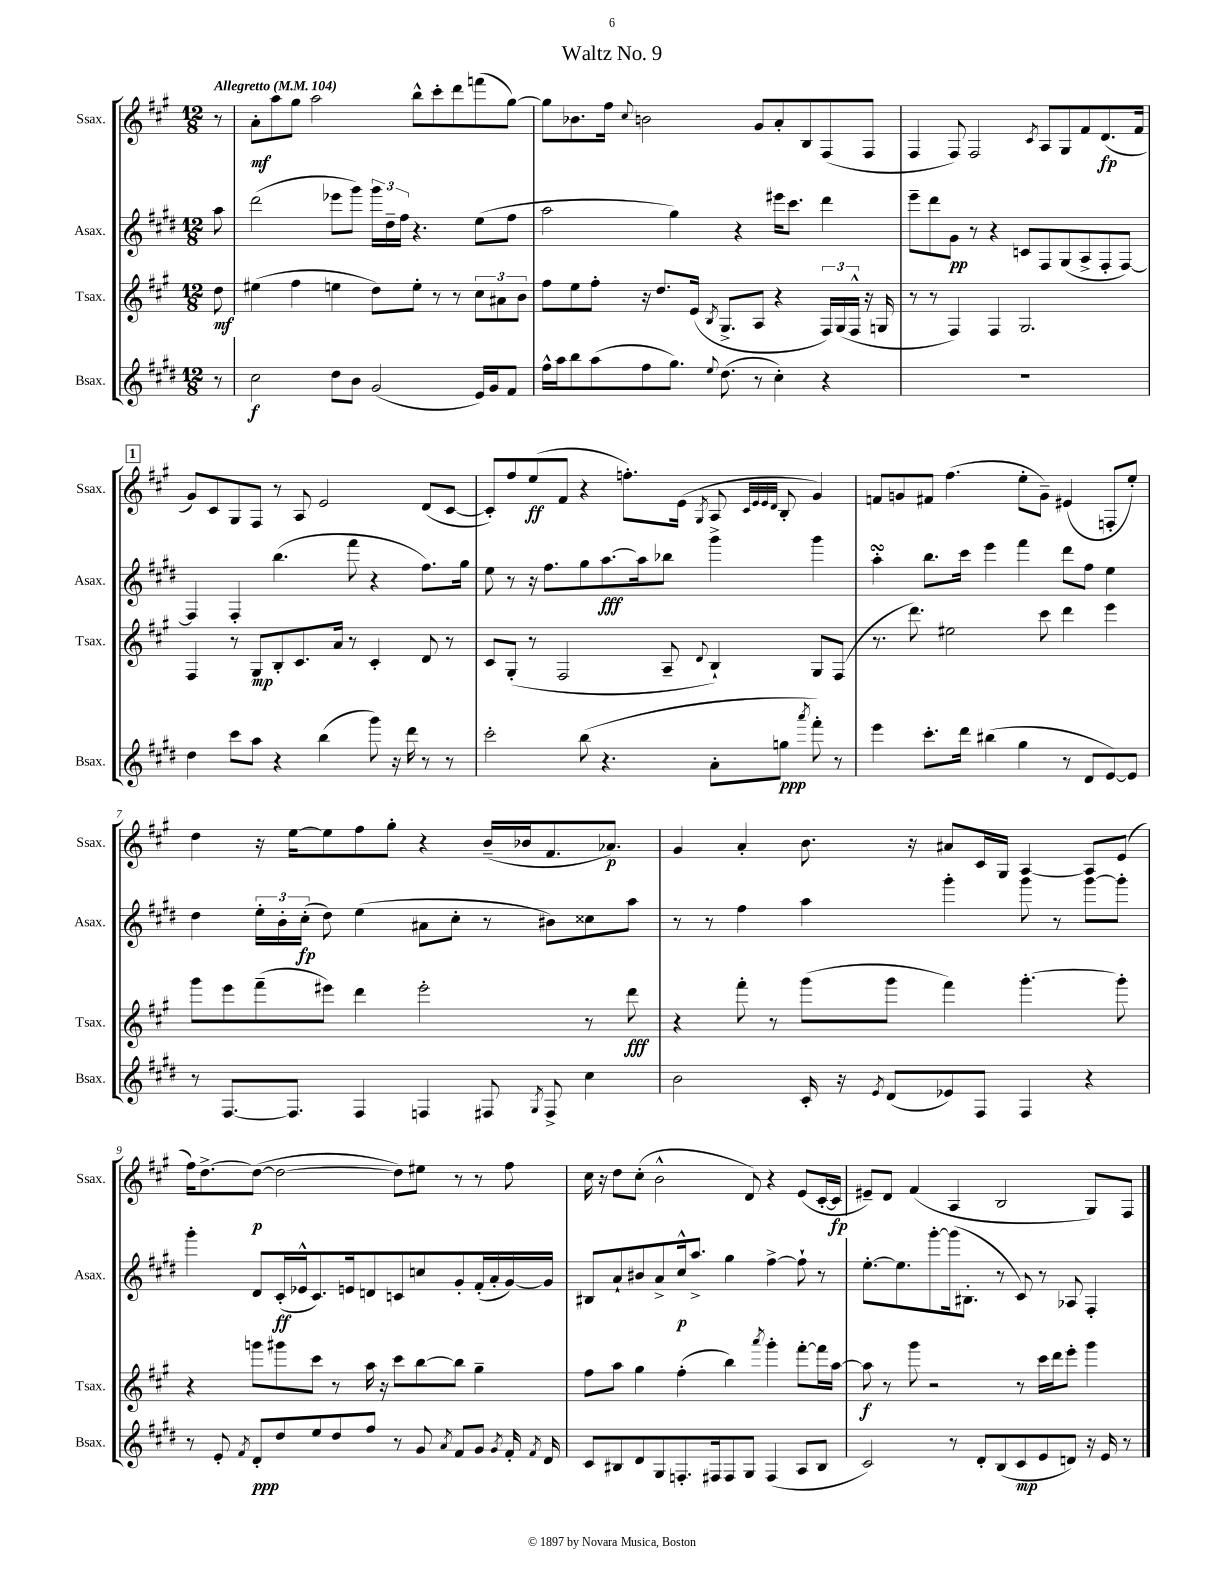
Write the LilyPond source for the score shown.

\header { title = "Waltz No. 9" }
<<
\new StaffGroup <<
\new Staff = "s0" \with { instrumentName = "Ssax." shortInstrumentName = "Ssax." } {
    \clef treble \key a \major \numericTimeSignature \time 12/8 \partial 8 \tempo "Allegretto" 4 = 104
    \autoBeamOff r8 |
    a'8[-.\mf a''8 gis''8] a''2 b''8[-^ cis'''8-. d'''8 f'''8( gis''8]~) |
    gis''8[ bes'8. fis''16] \appoggiatura { cis''8 } b'2 gis'8[ a'8-. b8 fis8( fis8] |
    fis4 fis8) fis2 \acciaccatura { cis'8 } a8[ gis8 fis'8 d'8.\fp( fis'16] |
    \mark \markup { \box "1" } gis'8[) cis'8 gis8 fis8] r8 a8 e'2 d'8[( cis'8]~ |
    cis'8[-.) fis''8 e''8\ff( fis'8] r4 f''8.[-.) e'16]( \acciaccatura { gis8 } a8 \grace { cis'32[ e'32 e'32 d'32] } b8-. gis'4) |
    f'8[ g'8 fis'8] fis''4.( e''8[-. g'8]--) eis'4( f8[-. e''8]-.) |
    d''4 r16 e''16[~ e''8 fis''8 gis''8]-. r4 b'16[--( bes'16 fis'8. aes'8.]\p) |
    gis'4 a'4-. b'8. r16 ais'8[ cis'16 gis16] a4~ a8[ e'8]( |
    fis''16[) d''8.~-> d''8]~\p( d''2~ d''8[) eis''8] r8 r8 fis''8 |
    cis''16 r16 d''8[ cis''8]-.( b'2-^ d'8) r4 e'8[( cis'16~-. cis'16]\fp |
    eis'8[--) d'8] fis'4( a4 b2 gis8[) fis8] \bar "|." |
}
\new Staff = "s1" \with { instrumentName = "Asax." shortInstrumentName = "Asax." } {
    \clef treble \key e \major \numericTimeSignature \time 12/8 \partial 8
    \autoBeamOff a''8 |
    dis'''2( ees'''8[ gis'''8]) \tuplet 3/2 { gis'''16[ dis''16-- fis''16] } r4. e''8[( fis''8] |
    a''2 gis''4) r4 eis'''16[ cis'''8.] dis'''4 |
    e'''8[-- dis'''8 gis'8]\pp r8 r4 c'8[ fis8 gis8( a8-> fis8-. fis8]~) |
    \mark \markup { \box "1" } fis4 fis4-. b''4.( fis'''8 r4 fis''8.[) gis''16] |
    e''8 r8 r16 fis''8.[ gis''8 a''8.~\fff a''16 bes''8] gis'''4-> gis'''4 |
    a''4-.\turn b''8.[ cis'''16] e'''4 fis'''4 dis'''8[ fis''8] e''4 |
    dis''4 \tuplet 3/2 { e''16[-. b'16-. cis''16]-.\fp( } dis''8) e''4( ais'8[ cis''8]-. r8 bis'8[) cisis''8 a''8] |
    r8 r8 fis''4 a''4 gis'''4-. gis'''8 r8 gis'''8[~ gis'''8]-. |
    gis'''4-. dis'8[ cis'16-.\ff( ees'16-^ cis'8.) e'16 d'8 c'8 c''8 gis'8-. fis'16-.( a'16-. gis'16~) gis'16] |
    bis8[ a'8-! bis'8 a'8-> cis''16-^\p a''8.]-> gis''4 fis''4~-> fis''8-! r8 |
    e''8.[~-. e''8. gis'''8~-. gis'''16( bis8.]-. r8 cis'8) r8 aes8 fis4-. \bar "|." |
}
\new Staff = "s2" \with { instrumentName = "Tsax." shortInstrumentName = "Tsax." } {
    \clef treble \key a \major \numericTimeSignature \time 12/8 \partial 8
    \autoBeamOff d''8\mf |
    eis''4( fis''4 e''4 d''8[) e''8]-. r8 r8 \tuplet 3/2 { cis''8[ ais'8 b'8] } |
    fis''8[ e''8 fis''8]-. r16 d''8.[ e'16]( \acciaccatura { b8 } gis8.[-> a8] r4 \tuplet 3/2 { fis16[) gis16( fis16]-^ } r16 g16 |
    r8 r8 fis4) fis4 gis2. |
    \mark \markup { \box "1" } fis4 r8 gis8[\mp b8-. cis'8. a'16] r8 cis'4-. d'8 r8 |
    cis'8[ gis8]-.( r8 fis2 a8-- \appoggiatura { d'8 } b4-!) gis8[ fis8]( |
    r8. d'''8.) eis''2 cis'''8 d'''4 e'''4 |
    gis'''8[ e'''8 fis'''8--( eis'''8]) d'''4 eis'''2-. r8 d'''8\fff |
    r4 fis'''8-. r8 gis'''8[( gis'''8] fis'''4) gis'''4.~-. gis'''8-. |
    r4 g'''8[ gis'''8 cis'''8] r8 a''16 r16 cis'''8[ b''8~ b''8] gis''4-- |
    fis''8[ a''8] gis''4 fis''4-.( b''4) \acciaccatura { a'''8 } gis'''4-. fis'''8[~-. fis'''16 a''16]~ |
    a''8\f r8 gis'''8 r2 r8 cis'''16[ d'''16 e'''8]-. gis'''4 \bar "|." |
}
\new Staff = "s3" \with { instrumentName = "Bsax." shortInstrumentName = "Bsax." } {
    \clef treble \key e \major \numericTimeSignature \time 12/8 \partial 8
    \autoBeamOff r8 |
    cis''2\f dis''8[ b'8] gis'2( e'16[) gis'16 fis'8] |
    fis''16[-^ a''16 b''8 a''8( fis''8 gis''8.]) \appoggiatura { e''8 } dis''8.( r8 cis''4-.) r4 |
    R1. |
    \mark \markup { \box "1" } dis''4 cis'''8[ a''8] r4 b''4( gis'''8) r16 dis'''16 r8 r8 |
    cis'''2-. b''8( r4. a'8[-. g''8]\ppp \acciaccatura { a'''8 } fis'''8-.) r8 |
    e'''4 cis'''8.[-. dis'''16] bis''4( gis''4 r8 dis'8[ e'8~) e'8] |
    r8 fis8.[~ fis8.] fis4 f4 fis8 \acciaccatura { gis8 } fis8-> cis''4 |
    b'2 cis'16-. r16 \acciaccatura { e'8 } dis'8[( ees'8) fis8] fis4 r4 |
    r8 e'8-. \acciaccatura { fis'8 } dis'8[-.\ppp dis''8 e''8 dis''8 fis''8] r8 gis'8 \acciaccatura { a'8 } fis'8[ gis'8] \acciaccatura { gis'8 } fis'16-. \acciaccatura { fis'8 } dis'16 |
    cis'8[ bis8 dis'8 gis8 f8.-. fis16 fis8 gis8] fis4( a8[ bis8] |
    cis'2) r8 dis'8[-. b8( cis'8\mp e'8 d'8]) r16 e'16 r8 \bar "|." |
}
>>
>>
